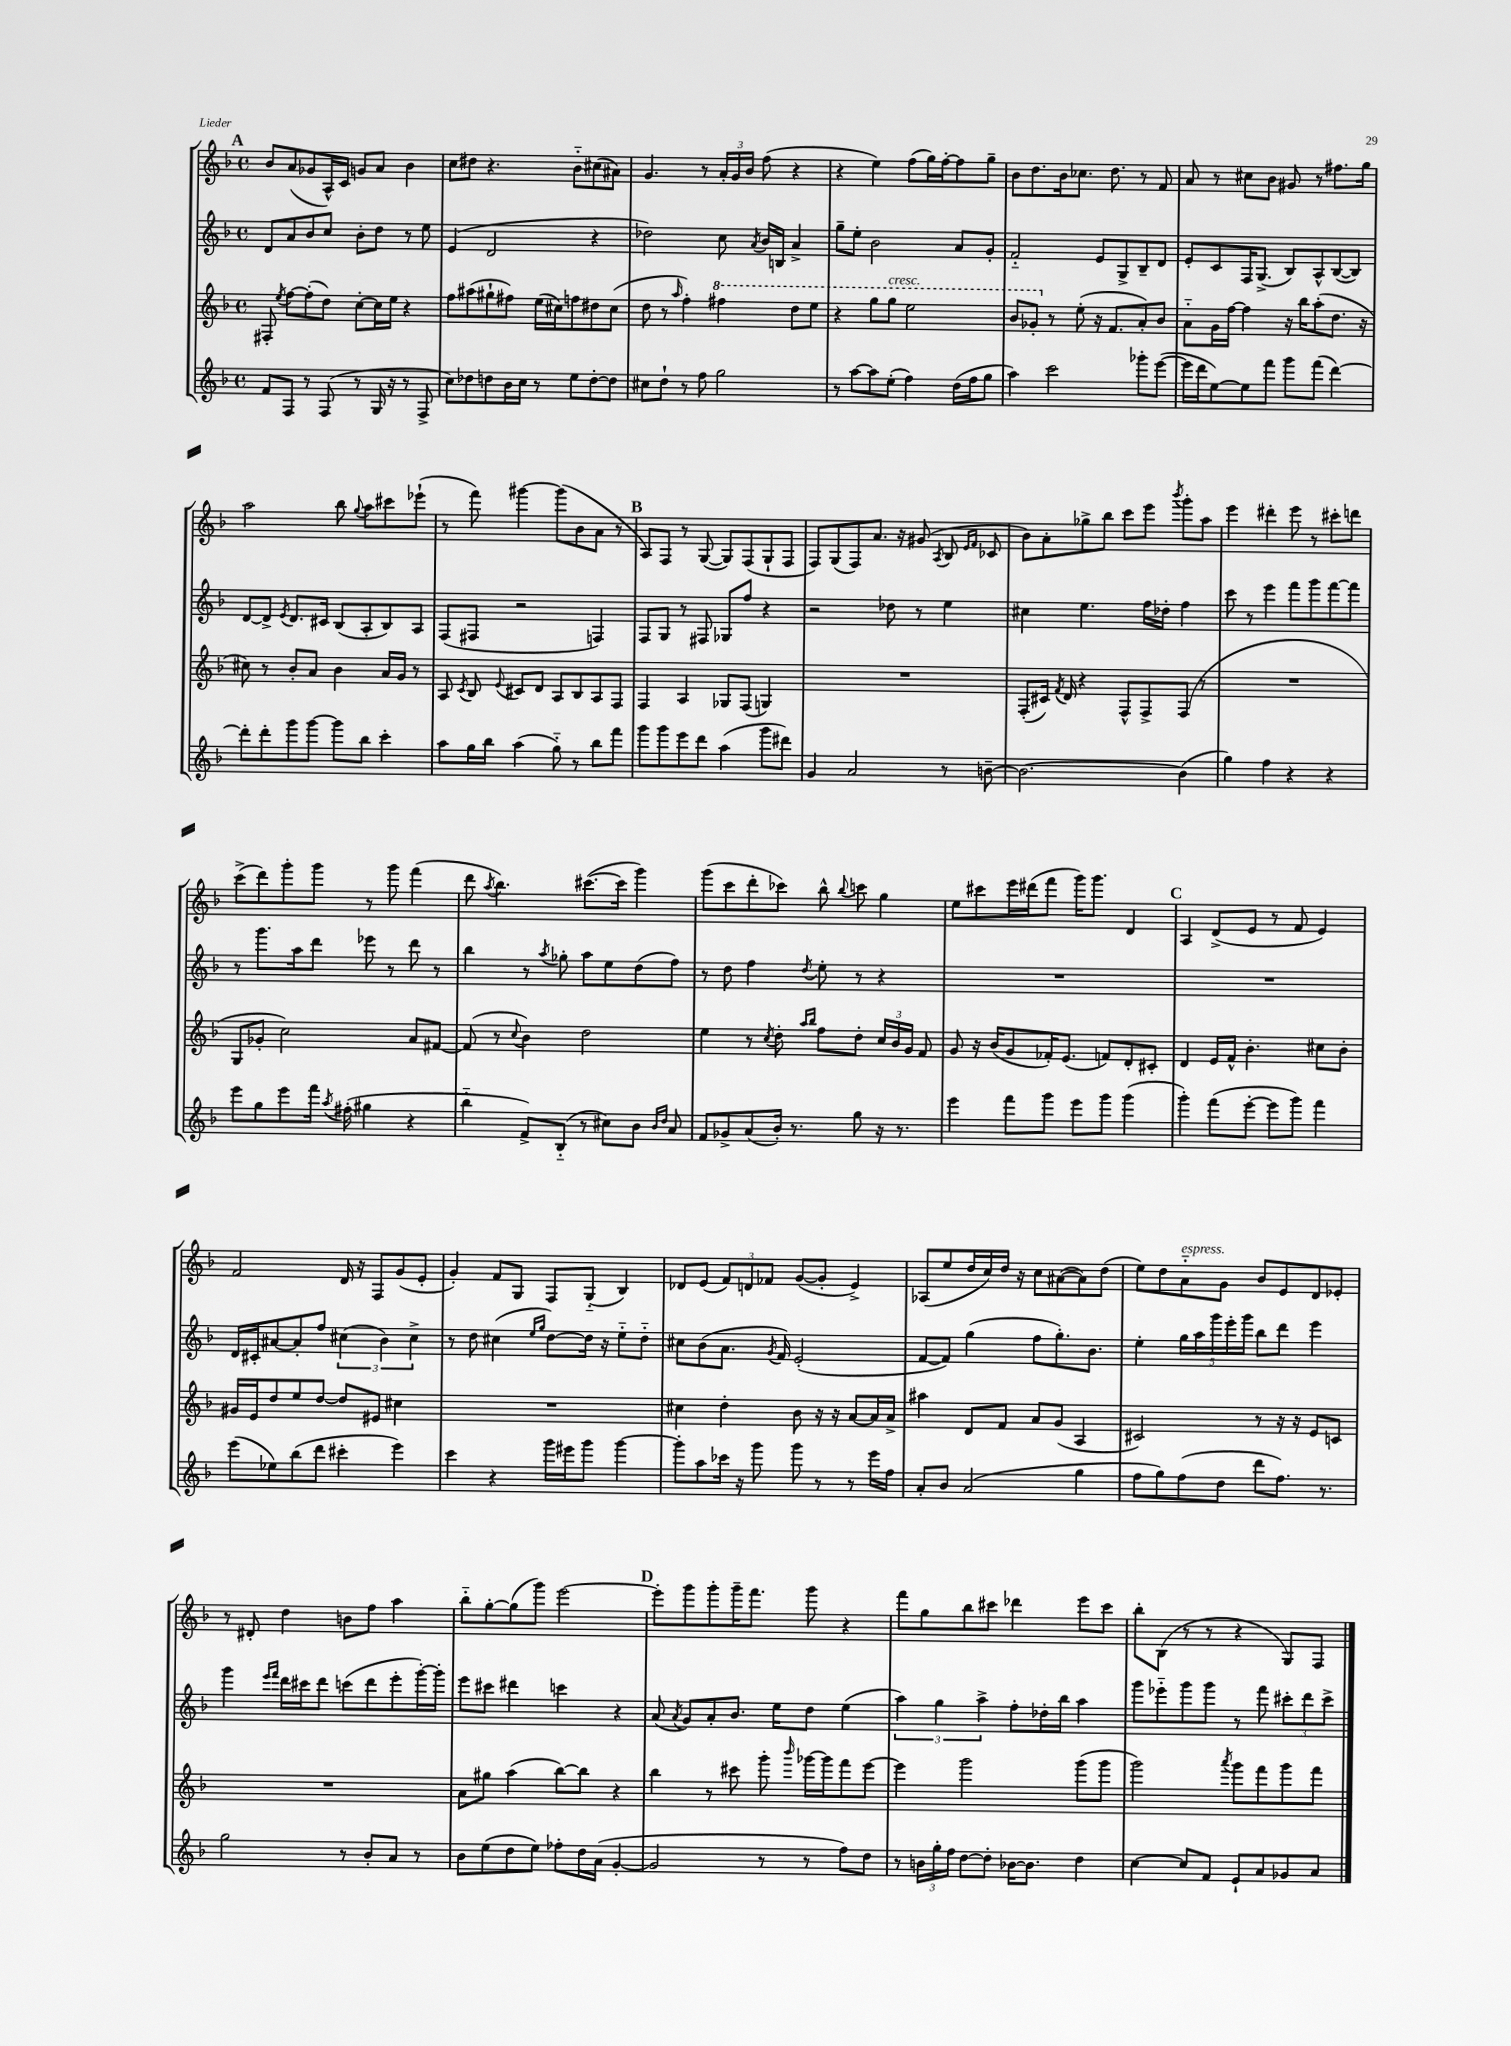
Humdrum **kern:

**kern	**kern	**kern	**kern
*staff4	*staff3	*staff2	*staff1
*clefG2	*clefG2	*clefG2	*clefG2
*k[b-]	*k[b-]	*k[b-]	*k[b-]
*M4/4	*M4/4	*M4/4	*M4/4
*met(c)	*met(c)	*met(c)	*met(c)
8f	8F#'	8d	8b-
.	8qee	.	.
8F	[8ff	8a	(8a
8r	(8ff']	8b-	8g-
(8F	8dd)	8cc	16A^^)
.	.	.	16c
8r	[8cc'	8b-'	8g
16G	16cc]	8dd	8a
16r	16ee	.	.
8r	4r	8r	4b-
8F^	.	8ee	.
=	=	=	=
8cc)	8ff	(4e	8cc
8dd-	(8aa#	.	8dd#
8dd	8gg#`	2d	4.r
16b-	8ff#)	.	.
16cc	.	.	.
8r	(16ee	.	.
.	16cc#)	.	.
8ee	8ff	.	8b-'~
[8dd'	8dd#	4r	(8cc#
8dd]	(8cc#	.	8a#)
=	=	=	=
8cc#	8dd	2dd-)	4.g
8dd`	8r	.	.
.	16qqaa	.	.
8r	4ff')	.	.
8ff	.	.	8r
2gg	4fff#	8cc	24a'
.	.	.	24g
.	.	.	24b-
.	.	8qa	.
.	.	16b-	(8ff
.	.	16B	.
.	8ddd	4a^	4r
.	8eee	.	.
=	=	=	=
8r	4r	8gg~	4r
[8aa	.	8ee'	.
8aa]	8ggg	2b-	4ee)
(8ee'	8ggg	.	.
4ff)	2eee	.	(8ff
.	.	.	16gg)
.	.	.	[16ff'
(16dd	.	8a	8ff]
16ff	.	.	.
8gg	.	8g'	8gg~
=	=	=	=
4aa)	8bb-	2f'~	8b-
.	8gg-'	.	8.dd
2ccc	8r	.	.
.	.	.	16b-
.	(8ee'	.	8.cc-
.	16r	8e	.
.	8.f	.	8.dd
.	.	8G^	.
8ggg-'	8a')	8B-~	8r
([8eee	8b-	8d	8f
=	=	=	=
16eee]	8a'~	8e'	8a
16ddd	.	.	.
[8ee)	16g	8c	8r
.	[16ff	.	.
8ee]	4ff]	16F	8cc#
.	.	(8.G^	.
8fff	.	.	8b-
8ggg	16r	8B-)	8g#
.	16bb-	.	.
(8fff	(8aa'	8A^^	8r
[4ddd)	8.dd	([8B-	8.ff#
.	.	8B-])	.
.	16r	.	16gg
=	=	=	=
8ddd']	8cc#)	[8d	2aa
8ddd'	8r	8d^]	.
.	.	8qe	.
8ggg	8b-'	8.d	.
[8ggg	8a	.	.
.	.	16c#	.
8ggg]	4b-	(8B-	8bb-
.	.	.	8qqgg
8bb-	.	8A'	8aa
4ccc'	16a	8B-)	8ccc#
.	16g	.	.
.	8r	8A	(8eee-`
=	=	=	=
8aa	8A	(8F	8r
.	8qc	.	.
16gg	8B-	8F#	8fff)
16bb-	.	.	.
.	8qqe	.	.
(4aa	8c#	2r	[4ggg#
.	8d	.	.
8gg'~)	8A	.	(8ggg#]
8r	8B-	.	8b-
8bb-	8A	4F)	8a
8fff	8F	.	8r
=	=	=	=
8ggg	4F	8F	8A)
8ggg	.	8G	8F
8eee	4A	8r	8r
8ddd	.	8F#	([8G
(4aa	8G-	8G-	8G])
.	(8F	8ff	(8F
8ggg	4G)	4r	8G`
8ddd#)	.	.	8F
=	=	=	=
4g	1r	2r	8F)
.	.	.	(8G
2a	.	.	8F)
.	.	.	8.a
.	.	8dd-	.
.	.	.	16r
.	.	8r	(8g#
.	.	.	8qA
8r	.	4ee	8B-
.	.	.	16qqe
.	.	.	16qqf
[8b~	.	.	8c-
=	=	=	=
2.b_	(8F'	4cc#	8b-)
.	16c#)	.	8a'
.	8qf	.	.
.	16d	.	.
.	4r	4.ee	8gg-^
.	.	.	8bb-
.	8F^^	.	8ccc
.	8F^	16ff	8eee
.	.	16dd-'	.
.	.	.	8qbbb-
(4b]	(8F	4ff	8ggg'
.	8r	.	8aa
=	=	=	=
4gg)	1r	8ccc	4eee
.	.	8r	.
4ff	.	4eee	4ddd#'
4r	.	8fff	8eee
.	.	8ggg	8r
4r	.	[8fff	8ccc#'
.	.	8fff]	8ddd
=	=	=	=
8eee	8G	8r	(8ccc^
8gg	8g-'	8.ggg	8ddd)
8eee	2cc)	.	8ggg'
.	.	16aa	.
16fff	.	8ddd	8ggg
8qaa	.	.	.
(16ff#'	.	.	.
4gg#	.	8eee-	8r
.	.	8r	8ggg
4r	8a	8ddd	(4fff
.	[8f#	8r	.
=	=	=	=
4bb-'~	(8f#]	4bb-	8ddd
.	.	.	8qaa
.	8r	.	4.bb-)
.	8qqcc	.	.
8f^)	4b-)	8r	.
.	.	8qaa	.
(8B-'~	.	8gg-'	.
8r	2dd	8aa	([8.ccc#
8cc#)	.	8ee	.
.	.	.	16ccc#]
8b-	.	(8dd	4ggg)
16qqb-	.	.	.
16qqdd	.	.	.
8a	.	8ff)	.
=	=	=	=
8f	4ee	8r	(8ggg
8g-^	.	8dd	8ccc
(8a	8r	4ff	8ddd'
.	8qcc	.	.
16b-')	8dd'	.	8ccc-)
8.r	.	.	.
.	16qqaa	.	.
.	16qqbb-	8qdd	.
.	8ff	8ee'	8bb-^^
.	.	.	8qqbb-
8gg	8dd'	8r	8ccc
16r	24cc	4r	4gg
.	24b-	.	.
8.r	.	.	.
.	24g	.	.
.	8f	.	.
=	=	=	=
4eee	8g	1r	8ee
.	16r	.	8ccc#
.	(16b-	.	.
8fff	8g	.	16eee
.	.	.	(16ddd#
8ggg	16f-')	.	8fff
.	(8.e	.	.
8eee	.	.	16ggg)
.	.	.	8.ggg
8ggg	8f)	.	.
(4ggg	8d'	.	4d
.	8c#'	.	.
=	=	=	=
4ggg')	4d	1r	4A
(8fff	16e	.	(8d^
.	16f^^	.	.
[8eee'	4.b-'	.	8e
8eee]	.	.	8r
8ggg)	.	.	8f
4fff	8cc#	.	4e)
.	8b-'	.	.
=	=	=	=
(8eee	16g#	16d	2f
.	16e	16c#'	.
8ee-)	8dd	[8a#	.
(8bb-	8ee	8a#']	.
8ddd	[8dd	8ff	.
4ccc#'	8dd]	(6cc#	16d
.	.	.	16r
.	8e#	.	8F
.	.	6b-)	.
4eee)	4cc#	.	(8g
.	.	6cc#^	.
.	.	.	8e'
=	=	=	=
4ccc	1r	8r	4g')
.	.	8dd	.
4r	.	(4cc#	8f
.	.	.	8G
.	.	16qqee	.
.	.	16qqgg	.
16ggg	.	[8dd)	8F
16eee#	.	.	.
8ggg	.	16dd]	(8G'~
.	.	16r	.
[4ggg	.	8ee'~	4B-)
.	.	8dd'~	.
=	=	=	=
8ggg']	4cc#	8cc#	8d-
8aa	.	(8b-	(8e
16ccc-	4dd'	8.a	12f)
16r	.	.	.
.	.	.	12d
8ggg	.	.	.
.	.	.	12f-
.	.	8qg	.
.	.	16f)	.
8ggg	8b-	(2e'	([8g
8r	16r	.	8g']
.	16r	.	.
8r	[8a	.	4e^)
16eee	16a]	.	.
16ff	16a^	.	.
=	=	=	=
8a'	4aa#	[8f	(8A-
8b-	.	8f])	8ee
(2a	8d	(4gg	16dd
.	.	.	16cc)
.	8f	.	16dd
.	.	.	16r
.	8a	8ff	8cc
.	(8g	8.gg')	([8a#
4gg	4A	.	8a#])
.	.	8.b-	.
.	.	.	(8dd
=	=	=	=
8ff	2c#)	4ee'	8ee)
8gg)	.	.	8dd
(8ff	.	20gg	8a'~
.	.	20aa	.
.	.	20ggg	.
8dd	.	.	8g
.	.	20eee'	.
.	.	20ggg	.
8ddd	8r	8bb-	8b-
8.ff)	16r	8ddd	8e
.	16r	.	.
.	8e	4eee	8d
8.r	.	.	.
.	8c	.	8e-'
=	=	=	=
2gg	1r	4ggg	8r
.	.	.	8d#'
.	.	16qqeee	.
.	.	16qqfff	.
.	.	16ddd	4dd
.	.	16ccc#	.
.	.	8ddd	.
8r	.	(8ccc	8b
8b-'	.	8ddd	8ff
8a	.	8eee'	4aa
8r	.	[16ggg')	.
.	.	16ggg']	.
=	=	=	=
8b-	8a	8eee	8bb-'~
(8ee	8gg#	8ccc#	[8gg'
8dd	(4aa	4ddd#	(8gg]
8ee)	.	.	8ggg)
8ff-'	[8bb-)	4ccc	[2eee
16dd	8bb-]	.	.
(16a	.	.	.
[4g'	4r	4r	.
=	=	=	=
2g]	4bb-	(8a	8eee']
.	.	8qa	.
.	.	8g)	8ggg
.	8r	8a'	8ggg'
.	8ccc#	8.b-	16ggg~
.	.	.	8.fff
8r	8ggg'	.	.
.	.	16ee	.
.	16qqbbb-	.	.
8r	[16ggg-	8dd	8ggg
.	16ggg-]	.	.
8ff)	8fff	(4ee	4r
8dd	[8eee	.	.
=	=	=	=
8r	4eee]	6aa)	8fff
24b	.	.	8gg
24gg'	.	6gg	.
24ff	.	.	.
[8dd	2ggg	.	8bb-
.	.	6aa^	.
8dd']	.	.	8ccc#
[16b-	.	8ff'	4ddd-
8.b-]	.	.	.
.	.	16dd-'	.
.	.	16bb-	.
4dd	(8ggg	4aa	8eee
.	8ggg	.	8ccc#
=	=	=	=
[4cc	2ggg)	8ggg	8bb-'
.	.	8eee-'~	(8B-
8cc]	.	8ggg	8r
8f	.	8ggg	8r
.	8qaaa	.	.
8e`	8ggg	8r	4r
8a	8fff	8fff	.
8g-	8ggg	12ccc#'	8G)
.	.	12ddd	.
8a	8fff	.	8F
.	.	12ccc#^	.
==	==	==	==
*-	*-	*-	*-
